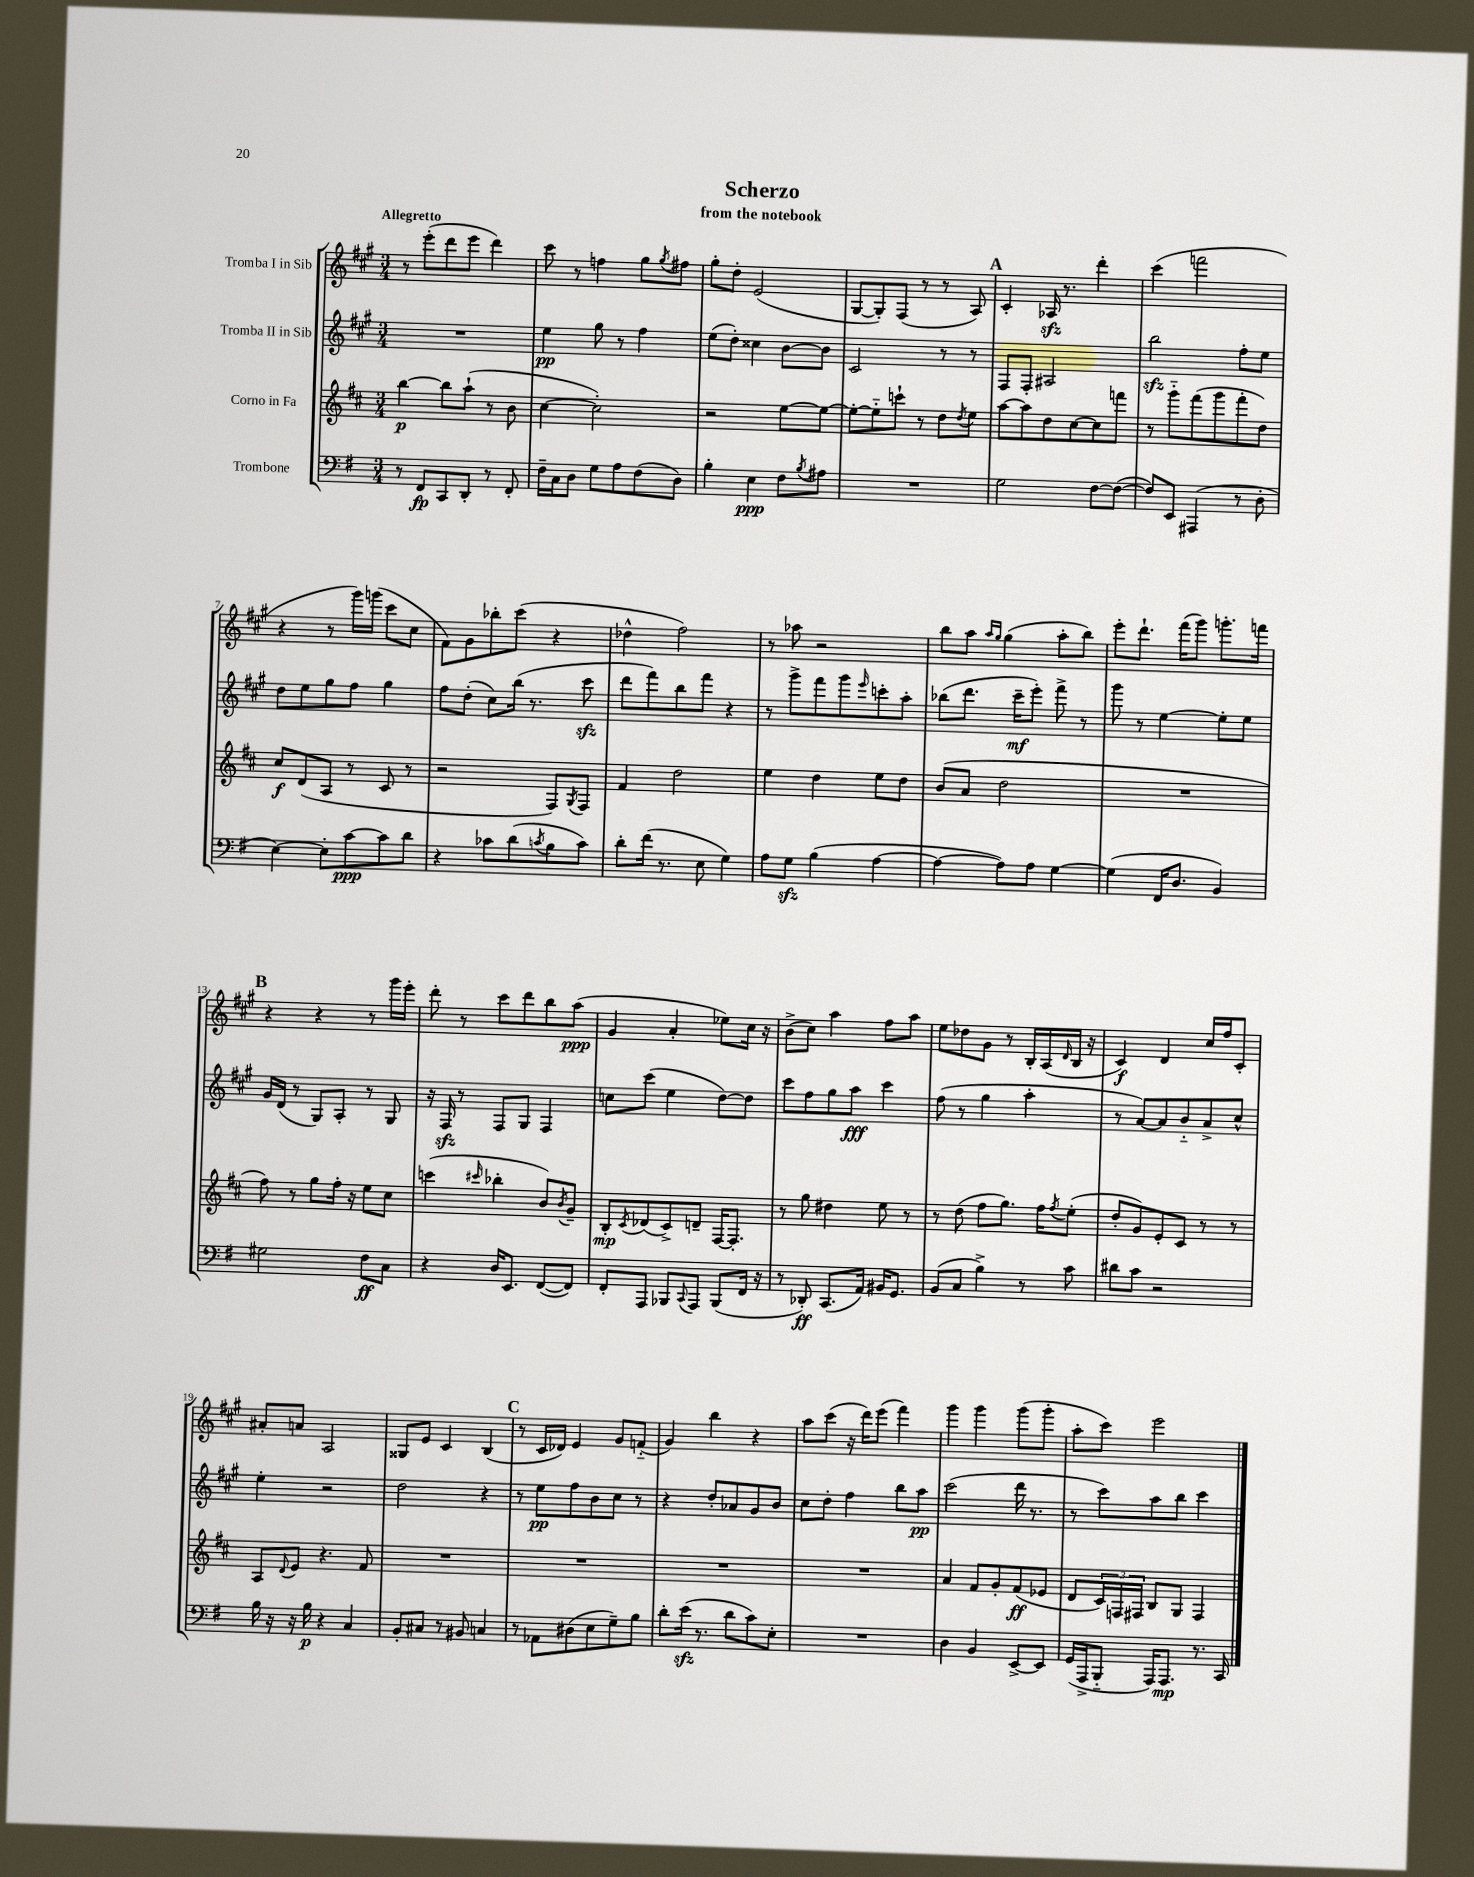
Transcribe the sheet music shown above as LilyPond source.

\header { title = "Scherzo" subtitle = "from the notebook" }
<<
\new StaffGroup <<
\new Staff = "s0" \with { instrumentName = "Tromba I in Sib" } {
    \clef treble \key a \major \numericTimeSignature \time 3/4 \tempo "Allegretto"
    r8 e'''8-.( d'''8 e'''8 d'''4) |
    cis'''8 r8 f''4 gis''8 \acciaccatura { gis''8 } fis''8 |
    gis''8-. d''8-. e'2( |
    gis8~ gis8-.) fis8( r8 r8 a8) |
    \mark \markup { \bold "A" } cis'4-. aes16\sfz r8. d'''4-. |
    cis'''4( f'''2 |
    r4 r8 gis'''16) g'''16( cis'''8 cis''8 |
    fis'8) gis'8 bes''8-. cis'''8( r4 |
    des''4-^ fis''2) |
    r8 aes''8 r2 |
    b''8 a''8 \grace { a''16 gis''16 } gis''4( a''8-. b''8) |
    e'''8-. d'''8.-! fis'''16( gis'''8) g'''8.-. f'''16 |
    \mark \markup { \bold "B" } r4 r4 r8 gis'''16 e'''16-. |
    d'''8-. r8 cis'''8 d'''8 b''8 a''8\ppp( |
    gis'4 a'4-. ees''8) cis''16 r16 |
    b'8->( cis''8) a''4 fis''8 a''8 |
    e''8 des''8 gis'8 r8 b16-. a16( \grace { d'16 } b16 r16 |
    cis'4\f) d'4 cis''16 fis''16 cis'8-. |
    ais'8-. a'8 a2 |
    gisis8 e'8 cis'4 b4( |
    \mark \markup { \bold "C" } r8 cis'16 des'16) e'4 gis'8 f'8-_( |
    gis'4) b''4 r4 |
    a''8 cis'''8( r16 d'''16) e'''8( fis'''4) |
    gis'''4 gis'''4 gis'''8( gis'''8-. |
    a''8-. cis'''8) e'''2 \bar "|." |
}
\new Staff = "s1" \with { instrumentName = "Tromba II in Sib" } {
    \clef treble \key a \major \numericTimeSignature \time 3/4
    R2. |
    e''4\pp gis''8 r8 fis''4 |
    e''8( d''8-.) cisis''4 b'8~ b'8 |
    cis'2 r8 r8 |
    \mark \markup { \bold "A" } fis8 fis8-. ais2 |
    b''2\sfz fis''8-. e''8 |
    d''8 e''8 gis''8 fis''8 gis''4 |
    fis''8 d''8-.( cis''8) b''16( r8. cis'''8\sfz |
    d'''8 fis'''8) b''8 fis'''8 r4 |
    r8 gis'''8-> fis'''8 gis'''8 \grace { e'''16 } c'''8-. a''8-. |
    bes''8( d'''8. cis'''16--\mf e'''8-.) fis'''8-> r8 |
    gis'''8 r8 e''4~ e''8-. e''8 |
    \mark \markup { \bold "B" } gis'16 d'16( r8 gis8) a8-. r8 gis8 |
    r16 fis16\sfz r8 fis8 gis8 fis4 |
    c''8 cis'''8( e''4 d''8~) d''8 |
    cis'''8 fis''8 gis''8 a''8\fff cis'''4 |
    fis''8( r8 gis''4 a''4-. |
    r8 a'8~) a'8 b'8-_ a'8-> cis''8-^ |
    e''4-. r2 |
    d''2 r4 |
    \mark \markup { \bold "C" } r8 e''8\pp fis''8 b'8 cis''8 r8 |
    r4 d''8-. aes'8 gis'8 b'8 |
    cis''8 d''8-. fis''4 b''8 a''8\pp |
    cis'''2( d'''16 r8. |
    r8 cis'''8) a''8 b''8 cis'''4 \bar "|." |
}
\new Staff = "s2" \with { instrumentName = "Corno in Fa" } {
    \clef treble \key d \major \numericTimeSignature \time 3/4
    b''4~\p b''8 a''8-!( r8 b'8 |
    cis''4~ cis''2-.) |
    r2 e''8~ e''8~ |
    e''8~-. e''8-_ c'''8-! r8 d''8 \acciaccatura { d''8 } e''8 |
    \mark \markup { \bold "A" } a''8~ a''8 d''8 cis''8~ cis''8 f'''8 |
    r8 g'''8-_ fis'''8( g'''8 fis'''8-. d''8) |
    cis''8\f d'8( a8 r8 cis'8 r8 |
    r2 fis8) \acciaccatura { g8 } fis8 |
    fis'4 d''2 |
    e''4 d''4 e''8 d''8 |
    b'8( a'8 d''2 |
    R2. |
    \mark \markup { \bold "B" } fis''8) r8 g''8 fis''16-. r16 e''8 cis''8 |
    c'''4( \grace { cis'''16 } bes''4-. b'8) \acciaccatura { b'8 } g'8-- |
    b8-.\mp \acciaccatura { cis'8 } des'8( cis'8->) d'8-- fis16~ fis8.-. |
    r8 g''8 dis''4 e''8 r8 |
    r8 d''8( fis''8 g''8.) fis''16 \acciaccatura { fis''8 } e''8-.( |
    d''8-. g'8) e'8-. cis'8 r8 r8 |
    a8 \appoggiatura { d'8 } e'8 r4. fis'8 |
    R2. |
    \mark \markup { \bold "C" } R2. |
    R2. |
    R2. |
    a'4 fis'8 g'8-. fis'8\ff( ees'8 |
    d'8 \tuplet 3/2 { cis'16) f16 fis16 } b8 g8 fis4 \bar "|." |
}
\new Staff = "s3" \with { instrumentName = "Trombone" } {
    \clef bass \key g \major \numericTimeSignature \time 3/4
    r8 fis,8\fp c,8 d,8-. r8 fis,8-. |
    fis16-- c16 d8 g8 a8 fis8( d8) |
    b4-. e4\ppp fis8 \acciaccatura { b8 } ais8 |
    R2. |
    \mark \markup { \bold "A" } g2 fis8~ fis8~( |
    fis8) e,8 ais,,4( r8 d8-. |
    e4~) e8-. c'8~\ppp c'8 d'8 |
    r4 ces'8 d'8( \acciaccatura { c'8 } b8 c'8) |
    d'8-. fis'16( r8. e8 g4) |
    a8 g8\sfz b4( a4~ |
    a4~ a8) a8 g4~ |
    g4( fis,16 d8. b,4) |
    \mark \markup { \bold "B" } gis2 fis8\ff c8 |
    r4 d16 e,8. fis,8~( fis,8) |
    fis,8-. a,,8 bes,,8 \appoggiatura { c,8 } a,,8 bes,,8( fis,16 r16 |
    r8 des,8-.\ff) c,8.( a,16) bis,16 g,8. |
    b,8( c8 b4->) r8 c'8 |
    dis'8 c'8 r2 |
    b16 r16 r16 b16\p r4 c4 |
    b,8-. cis8 r8 bis,8 c4 |
    \mark \markup { \bold "C" } r8 aes,8 dis8( e8 g8--) b8 |
    d'8-. e'16\sfz( r8. d'8 c'8) e8-. |
    R2. |
    d4 b,4 e,8~-> e,8 |
    g,16( a,,16-> b,,8-_ a,,16) a,,8.\mp r8. c,16 \bar "|." |
}
>>
>>
